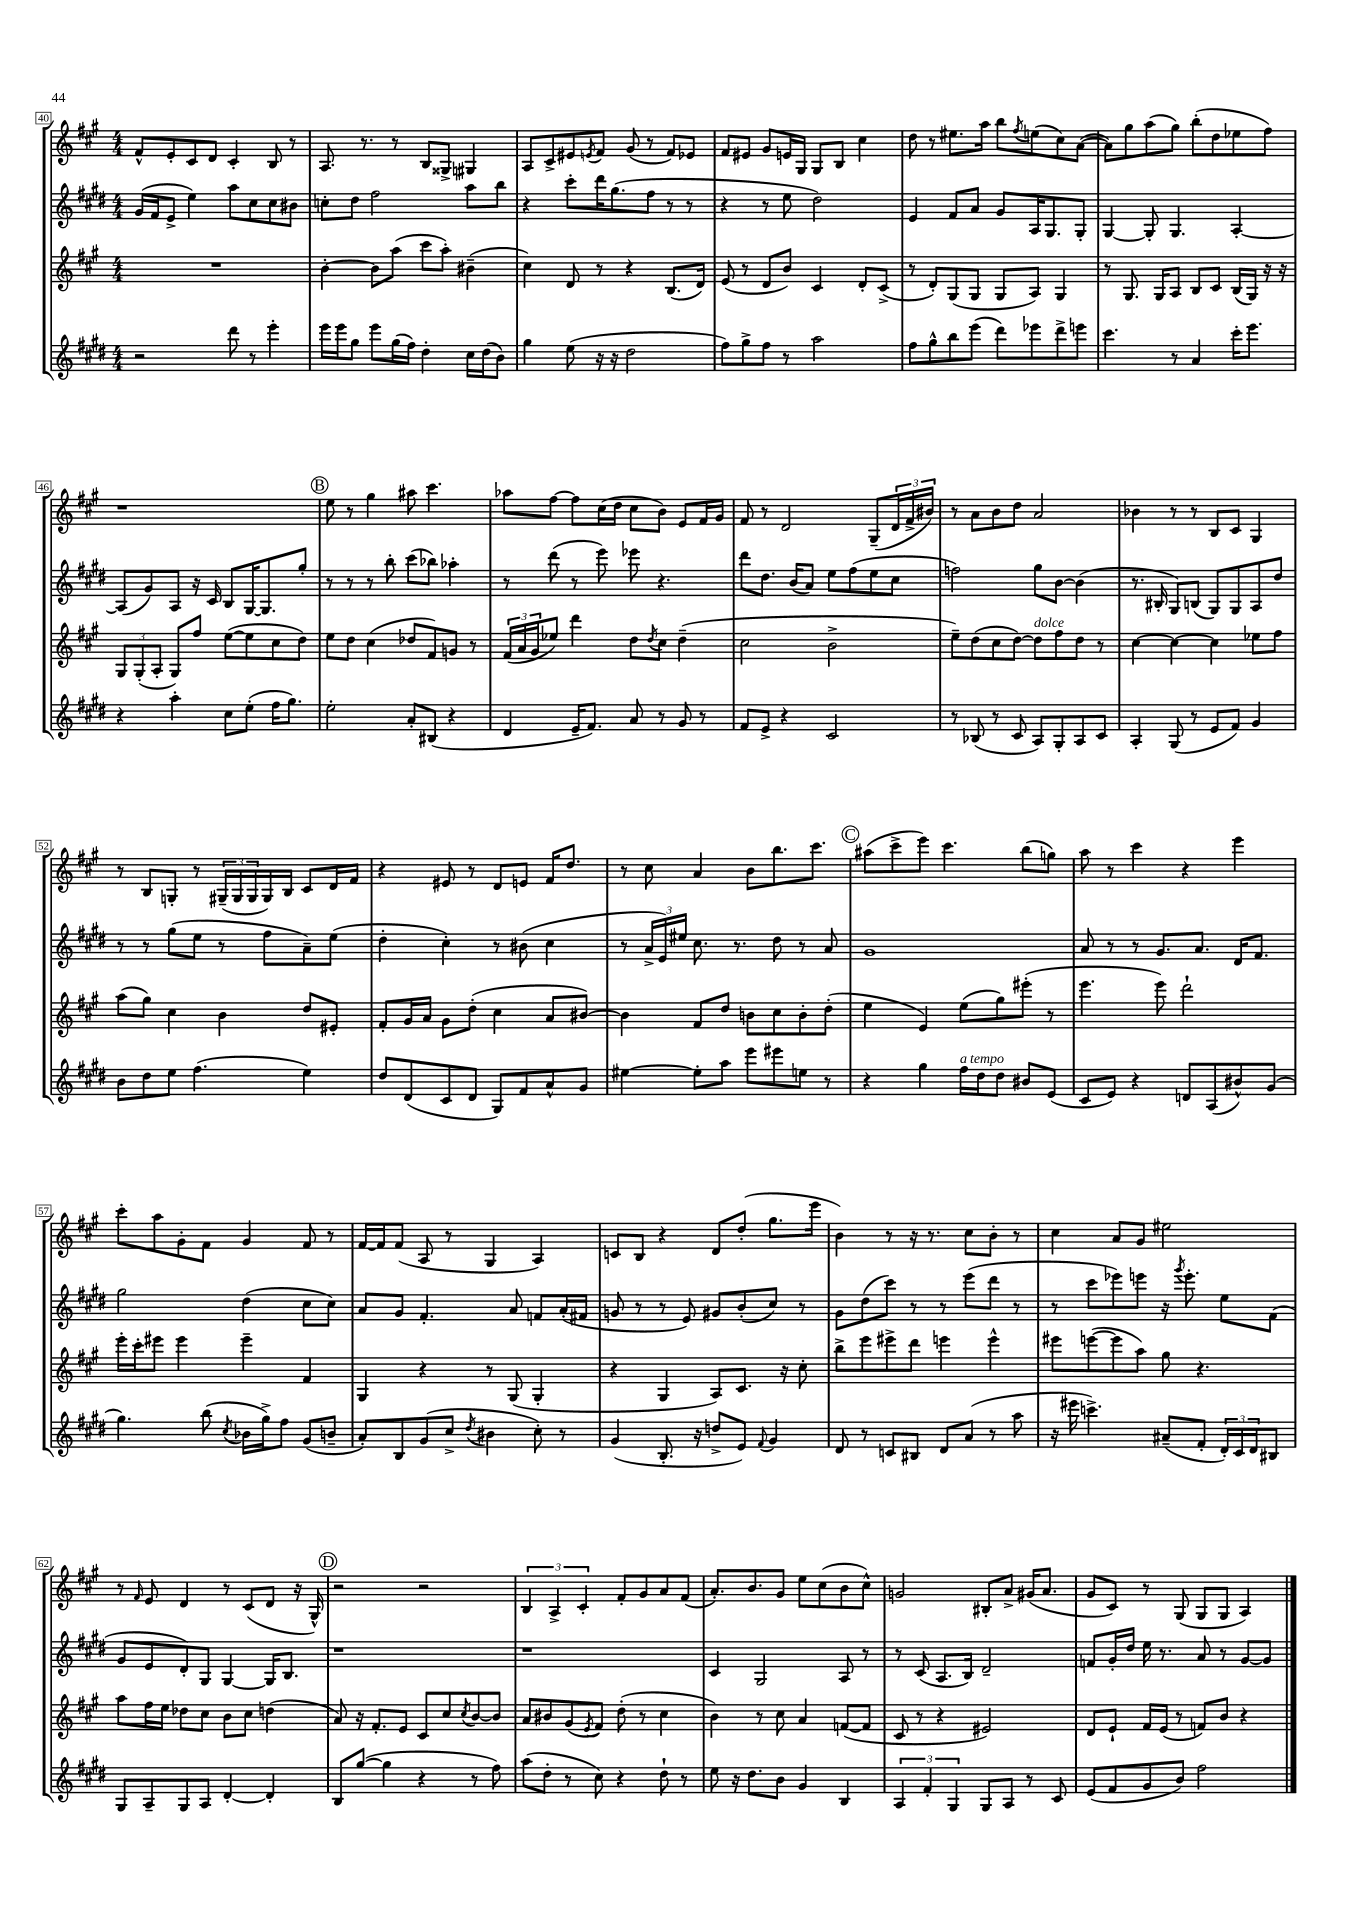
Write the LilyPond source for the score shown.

<<
\new StaffGroup <<
\new Staff = "s0" {
    \clef treble \key a \major \numericTimeSignature \time 4/4
    fis'8-^ e'8-. cis'8 d'8 cis'4-. b8 r8 |
    a8. r8. r8 b8 gisis8-> gis4 |
    a8 cis'8-> eis'8 \acciaccatura { e'8 } fis'8 gis'8( r8 fis'8) ees'8 |
    fis'8 eis'8 gis'8 e'16 gis16 gis8 b8 cis''4 |
    d''8 r8 eis''8. a''16 b''8 \acciaccatura { fis''8 } e''8( cis''8) a'8~( |
    a'8) gis''8 a''8( gis''8) b''8-.( d''8 ees''8 fis''8) |
    r1 |
    \mark \markup { \circle "B" } e''8 r8 gis''4 ais''8 cis'''4. |
    aes''8 fis''8~ fis''8 cis''16( d''16 cis''8 b'8) e'8 fis'16 gis'16 |
    fis'8 r8 d'2 gis8--( \tuplet 3/2 { d'16 fis'16-> bis'16) } |
    r8 a'8 b'8 d''8 a'2 |
    bes'4 r8 r8 b8 cis'8 gis4 |
    r8 b8 g8-. r8 \tuplet 3/2 { gis16--( gis16 gis16 } gis16) b16 cis'8 d'16 fis'16 |
    r4 eis'8 r8 d'8 e'8 fis'16 d''8. |
    r8 cis''8 a'4 b'8 b''8. cis'''8. |
    \mark \markup { \circle "C" } ais''8( cis'''8-> e'''8) cis'''4. b''8( g''8) |
    a''8 r8 cis'''4 r4 e'''4 |
    cis'''8-. a''8 gis'8-. fis'8 gis'4 fis'8 r8 |
    fis'16~ fis'16 fis'8( a8 r8 gis4 a4) |
    c'8 b8 r4 d'8 d''8-.( gis''8. e'''16 |
    b'4) r8 r16 r8. cis''8 b'8-. r8 |
    cis''4 a'8 gis'8 eis''2 |
    r8 \grace { fis'16 } e'8 d'4 r8 cis'8( d'8 r16 gis16-^) |
    \mark \markup { \circle "D" } r2 r2 |
    \tuplet 3/2 { b4 a4-> cis'4-. } fis'8-. gis'8 a'8 fis'8( |
    a'8.-.) b'8. gis'8 e''8 cis''8( b'8 cis''8-^) |
    g'2 bis8-. a'8-> gis'16( a'8. |
    gis'8 cis'8) r8 gis8( gis8 gis8 a4) \bar "|." |
}
\new Staff = "s1" {
    \clef treble \key e \major \numericTimeSignature \time 4/4
    gis'16( fis'16 e'8-> e''4) a''8 cis''8 cis''8 bis'8 |
    c''8-. dis''8 fis''2 a''8 b''8 |
    r4 cis'''8-. dis'''16 gis''8.( fis''8 r8 r8 |
    r4 r8 e''8 dis''2) |
    e'4 fis'8 a'8 gis'8 a16 gis8. gis8-. |
    gis4~ gis8-. gis4. a4~-. |
    a8( gis'8) a8 r16 cis'16 b8 gis16~ gis8. gis''8-. |
    \mark \markup { \circle "B" } r8 r8 r8 b''8-. cis'''8( bes''8) aes''4-. |
    r8 dis'''8( r8 e'''8) ees'''8 r4. |
    dis'''8 dis''8. b'16( a'8) e''8 fis''8( e''8 cis''8 |
    f''2) gis''8 b'8~ b'4( |
    r8. bis16-. gis8) b8( gis8) gis8 a8 dis''8 |
    r8 r8 gis''8( e''8 r8 fis''8 a'8--) e''8( |
    dis''4-. cis''4-.) r8 bis'8( cis''4 |
    r8 \tuplet 3/2 { a'16-> e'16) eis''16 } cis''8. r8. dis''8 r8 a'8 |
    \mark \markup { \circle "C" } gis'1 |
    a'8 r8 r8 gis'8. a'8. dis'16 fis'8. |
    gis''2 dis''4( cis''8 cis''8) |
    a'8 gis'8 fis'4.-. a'8 f'8 a'16-.( fis'16 |
    g'8 r8 r8 e'8) gis'8 b'8-.( cis''8) r8 |
    gis'8 dis''8( cis'''8) r8 r8 e'''8( dis'''8 r8 |
    r8 cis'''8 ees'''8) e'''8 r16 \acciaccatura { gis'''8 } e'''8.-. e''8 fis'8( |
    gis'8 e'8 dis'8-.) gis8 gis4~ gis16 b8. |
    \mark \markup { \circle "D" } r1 |
    r1 |
    cis'4 gis2 a8 r8 |
    r8 cis'8( a8. b16) dis'2-- |
    f'8 gis'16-. dis''16 e''16 r8. a'8 r8 gis'8~ gis'8 \bar "|." |
}
\new Staff = "s2" {
    \clef treble \key a \major \numericTimeSignature \time 4/4
    R1 |
    b'4~-. b'8 a''8( cis'''8 a''8-.) bis'4--( |
    cis''4) d'8 r8 r4 b8.( d'16) |
    e'8( r8 d'8 b'8) cis'4 d'8-. cis'8->( |
    r8 d'8-.) gis8( gis8 gis8 a8) gis4 |
    r8 gis8. gis16 a8 b8 cis'8 b16( gis16) r16 r16 |
    \tuplet 3/2 { gis8 gis8-.( a8-. } gis8) fis''8 e''8~( e''8 cis''8 d''8) |
    \mark \markup { \circle "B" } e''8 d''8 cis''4( des''8 fis'8) g'8 r8 |
    \tuplet 3/2 { fis'16( a'16 gis'16 } ees''8) d'''4 d''8 \acciaccatura { d''8 } cis''8 d''4--( |
    cis''2 b'2-> |
    e''8--) d''8( cis''8 d''8~) d''8^\markup { \italic "dolce" } fis''8 d''8 r8 |
    cis''4~ cis''4~ cis''4 ees''8 fis''8 |
    a''8( gis''8) cis''4 b'4 d''8 eis'8-. |
    fis'8-. gis'16 a'16 gis'8 d''8-.( cis''4 a'8 bis'8~) |
    bis'4 fis'8 d''8 b'8 cis''8 b'8-. d''8-.( |
    \mark \markup { \circle "C" } e''4 e'4) e''8( gis''8) eis'''8-.( r8 |
    e'''4. e'''8) d'''2-! |
    e'''16-. cis'''16-. eis'''8 eis'''4 eis'''4-- fis'4 |
    gis4 r4 r8 gis8( gis4-. |
    r4 gis4 a8) cis'8. r16 cis''8-. |
    b''8-> e'''8 eis'''8-> d'''8 e'''4 e'''4-^ |
    eis'''8 e'''8~( e'''8 a''8) gis''8 r4. |
    a''8 fis''16 e''16 des''8 cis''8 b'8 cis''8 d''4( |
    \mark \markup { \circle "D" } a'8) r16 fis'8.-. e'8 cis'8 cis''8 \acciaccatura { cis''8 } b'8~ b'8 |
    a'8 bis'8 gis'8( \acciaccatura { e'8 } fis'8) d''8-.( r8 cis''4 |
    b'4) r8 cis''8 a'4 f'8~( f'8 |
    cis'8 r8 r4 eis'2) |
    d'8 e'8-! fis'16 e'16( r8 f'8) b'8 r4 \bar "|." |
}
\new Staff = "s3" {
    \clef treble \key e \major \numericTimeSignature \time 4/4
    r2 dis'''8 r8 e'''4-. |
    e'''16 e'''16 gis''8 e'''8 gis''16( fis''16) dis''4-. cis''16 dis''16( b'8) |
    gis''4 e''8( r16 r16 dis''2 |
    fis''8) gis''8-> fis''8 r8 a''2 |
    fis''8 gis''8-^ b''8 e'''8( dis'''8) ees'''8 dis'''8-> e'''8 |
    cis'''4. r8 a'4 cis'''16-. e'''8. |
    r4 a''4-. cis''8 e''8-.( fis''16 gis''8.) |
    \mark \markup { \circle "B" } e''2-. a'8-. bis8( r4 |
    dis'4 e'16-- fis'8.) a'8 r8 gis'8 r8 |
    fis'8 e'8-> r4 cis'2 |
    r8 bes8( r8 cis'8 a8) gis8-. a8 cis'8 |
    a4-. gis8( r8 e'8 fis'8) gis'4 |
    b'8 dis''8 e''8 fis''4.( e''4) |
    dis''8 dis'8( cis'8 dis'8 gis8) fis'8 a'8-^ gis'8 |
    eis''4~ eis''8-. a''8 e'''8 eis'''8 e''8 r8 |
    \mark \markup { \circle "C" } r4 gis''4 fis''16^\markup { \italic "a tempo" } dis''16 dis''8 bis'8 e'8( |
    cis'8 e'8) r4 d'8 a8( bis'8-^) gis'8( |
    gis''4.) b''8( \acciaccatura { cis''8 } bes'16 gis''16->) fis''8 gis'8( b'8-- |
    a'8-.) b8 gis'8( cis''8-> \acciaccatura { dis''8 } bis'4 cis''8-.) r8 |
    gis'4( b8.-. r16 d''8-> e'8) \appoggiatura { fis'8 } gis'4 |
    dis'8 r8 c'8 bis8 dis'8 a'8( r8 a''8 |
    r16 eis'''16 c'''4.->) ais'8--( fis'8-. \tuplet 3/2 { dis'16-.) cis'16 dis'16 } bis8 |
    gis8 a8-- gis8 a8 dis'4~-. dis'4-. |
    \mark \markup { \circle "D" } b8 gis''8~( gis''4 r4 r8 fis''8) |
    a''8( dis''8-. r8 cis''8) r4 dis''8-! r8 |
    e''8 r16 dis''8. b'8 gis'4 b4 |
    \tuplet 3/2 { a4 fis'4-. gis4 } gis8 a8 r8 cis'8 |
    e'8( fis'8 gis'8 b'8) fis''2 \bar "|." |
}
>>
>>
\layout { \context { \Score currentBarNumber = #40 \override BarNumber.stencil = #(make-stencil-boxer 0.1 0.3 ly:text-interface::print) } }
